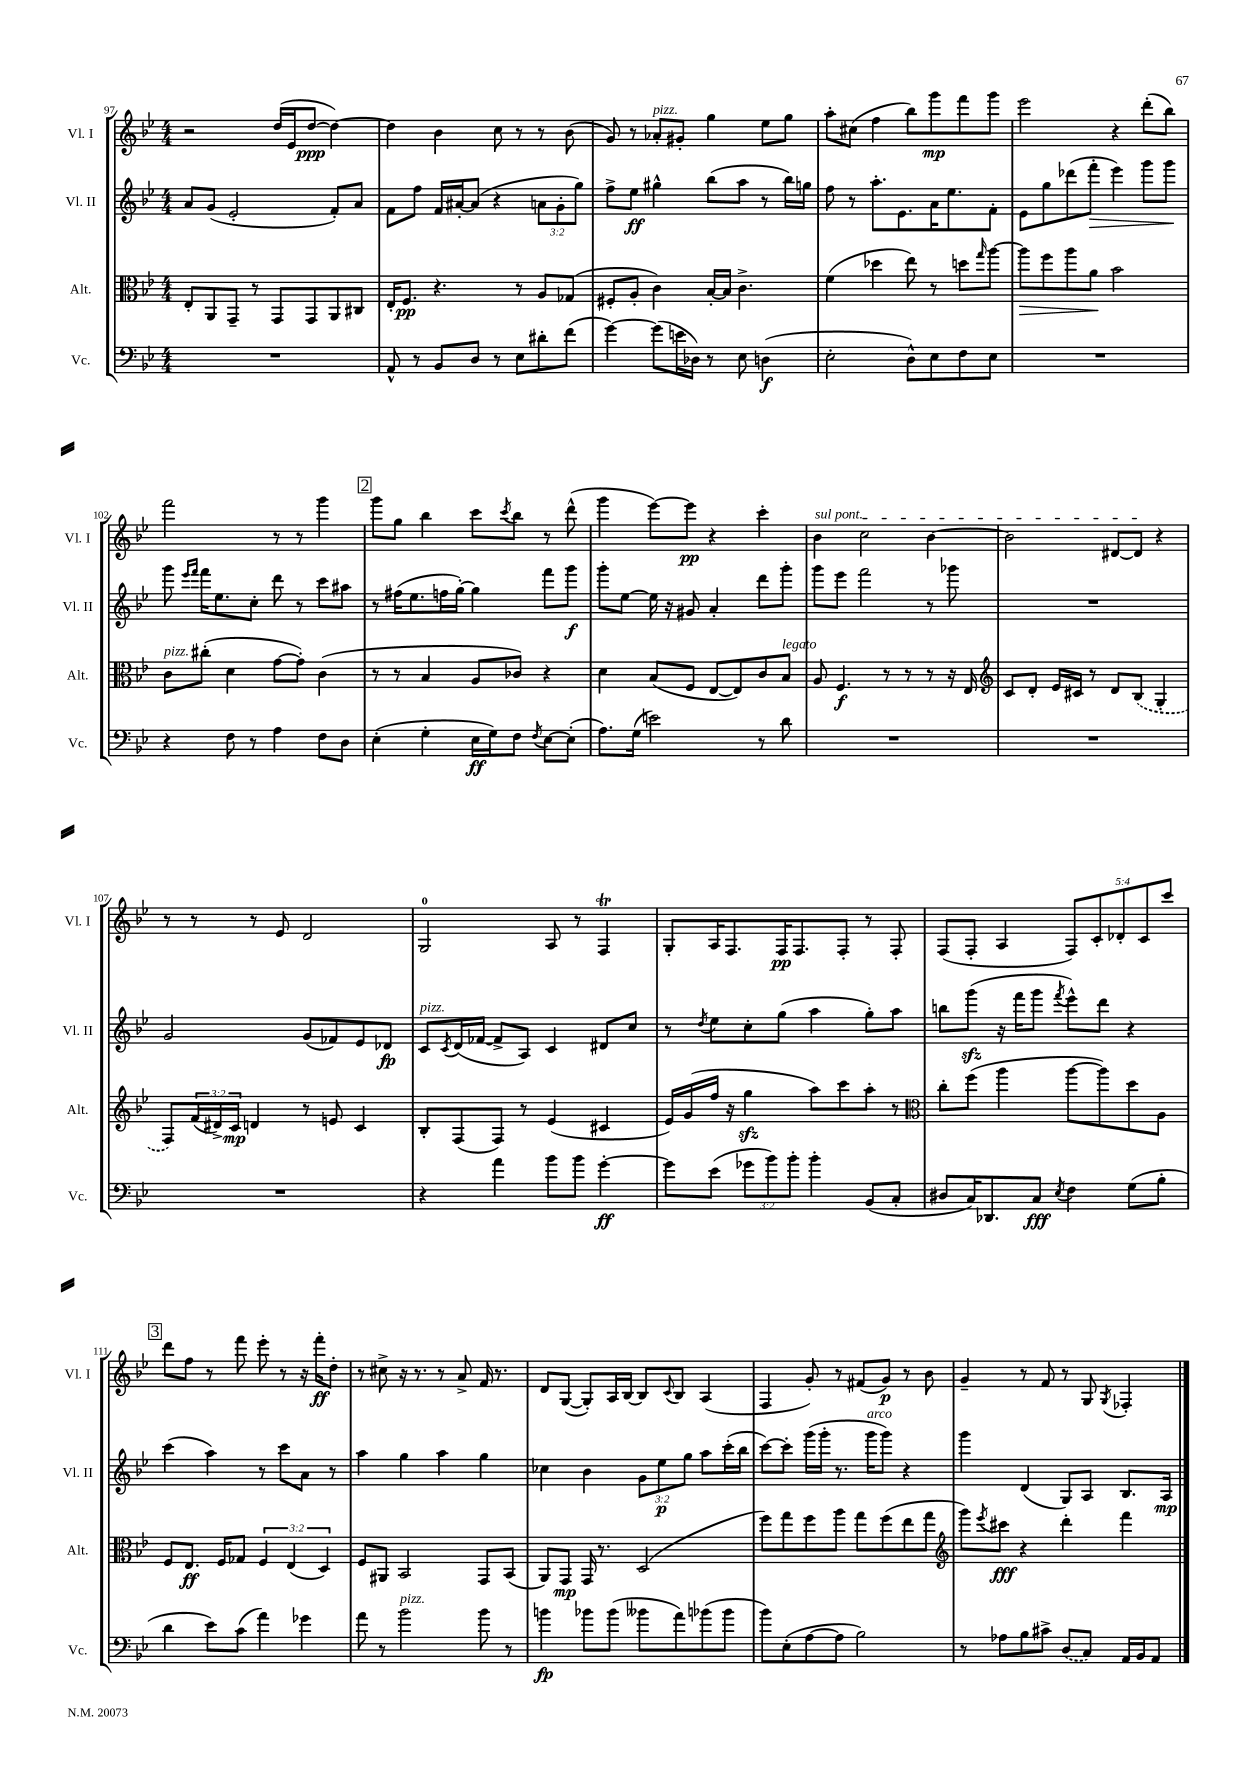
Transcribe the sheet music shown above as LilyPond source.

<<
\new StaffGroup <<
\new Staff = "s0" \with { instrumentName = "Vl. I" shortInstrumentName = "Vl. I" } {
    \clef treble \key bes \major \numericTimeSignature \time 4/4 \override Staff.TupletNumber.text = #tuplet-number::calc-fraction-text
    r2 d''16( ees'16 d''8~\ppp d''4~) |
    d''4 bes'4 c''8 r8 r8 bes'8( |
    g'8) r8 aes'8-.^\markup { \italic "pizz." } gis'8-. g''4 ees''8 g''8 |
    a''8-. cis''8( f''4 bes''8) g'''8\mp f'''8 g'''8 |
    ees'''2 r4 d'''8-.( bes''8) |
    f'''2 r8 r8 g'''4 |
    \mark \markup { \box "2" } g'''8 g''8 bes''4 c'''8 \acciaccatura { c'''8 } bes''8 r8 d'''8-^( |
    g'''4 ees'''8~) ees'''8\pp r4 c'''4-. |
    \once \override TextSpanner.bound-details.left.text = \markup { \italic "sul pont." } bes'4\startTextSpan c''2 bes'4~ |
    bes'2 dis'8~ dis'8\stopTextSpan r4 |
    r8 r8 r8 ees'8 d'2 |
    g2-0 a8 r8 f4\trill |
    g8-. a16 f8. f16\pp f8. f8-. r8 f8-. |
    f8( f8-. a4 \tuplet 5/4 { f8) c'8-. des'8-. c'8 c'''8 } |
    \mark \markup { \box "3" } d'''8 f''8 r8 f'''8 ees'''8-. r8 r16 f'''16-.\ff d''8-. |
    r8 cis''8-> r16 r8. r8 a'8-> f'16 r8. |
    d'8 g8~( g8-.) a16 bes16~ bes8 \appoggiatura { c'8 } bes8 a4( |
    f4 g'8-.) r8 fis'8( g'8\p) r8 bes'8 |
    g'4-- r8 f'8 r8 g8 \acciaccatura { g8 } fes4-. \bar "|." |
}
\new Staff = "s1" \with { instrumentName = "Vl. II" shortInstrumentName = "Vl. II" } {
    \clef treble \key bes \major \numericTimeSignature \time 4/4 \override Staff.TupletNumber.text = #tuplet-number::calc-fraction-text
    a'8 g'8( ees'2-. f'8-.) a'8 |
    f'8 f''8 f'16 ais'16~-. ais'8( r4 \tuplet 3/2 { a'8 g'8-. g''8) } |
    f''8-> ees''8\ff gis''4-^ bes''8( a''8 r8 bes''16) g''16 |
    f''8 r8 a''8.-. ees'8. a'16 ees''8. f'8-. |
    ees'8 g''8 des'''8( f'''8-.\> ees'''4) g'''8 g'''8\! |
    g'''8 \grace { ees'''16 f'''16 } f'''16 ees''8. c''8-. d'''8 r8 c'''8 ais''8 |
    \mark \markup { \box "2" } r8 fis''16( ees''8. f''16 g''16~-.) g''4 f'''8 g'''8\f |
    g'''8-. ees''8~ ees''16 r16 gis'8 a'4-. d'''8 g'''8-. |
    g'''8 ees'''8 f'''2 r8 ges'''8 |
    R1 |
    g'2 g'8( fes'8) ees'8 des'8\fp |
    c'8^\markup { \italic "pizz." } \acciaccatura { c'8 } d'16( fes'16~ fes'8-> a8) c'4 dis'8 c''8 |
    r8 \acciaccatura { d''8 } ees''8 c''8-. g''8( a''4 g''8-.) a''8 |
    b''8 g'''8\sfz( r16 f'''16 g'''8 \acciaccatura { f'''8 } ees'''8-^) d'''8 r4 |
    \mark \markup { \box "3" } c'''4( a''4) r8 c'''8 a'8 r8 |
    a''4 g''4 a''4 g''4 |
    ces''4 bes'4 \tuplet 3/2 { g'8 ees''8\p g''8 } a''8 c'''16-.( bes''16 |
    c'''8~) c'''8-. g'''16( g'''16-. r8. g'''16^\markup { \italic "arco" } g'''8) r4 |
    g'''4 d'4( g8) a8 bes8. a16\mp \bar "|." |
}
\new Staff = "s2" \with { instrumentName = "Alt." shortInstrumentName = "Alt." } {
    \clef alto \key bes \major \numericTimeSignature \time 4/4 \override Staff.TupletNumber.text = #tuplet-number::calc-fraction-text
    ees8-. a,8 g,8-- r8 g,8 g,8 a,8 cis8 |
    ees16-. f8.\pp r4. r8 a8 ges8( |
    fis8-. a8-. c'4) bes16~-. bes16 c'4.-> |
    f'4( des''4 ees''8) r8 d''8 \grace { g''16 } a''8~ |
    a''8\> f''8 a''8 a'8\! bes'2 |
    c'8^\markup { \italic "pizz." } cis''8-.( d'4 g'8~ g'8-.) c'4( |
    \mark \markup { \box "2" } r8 r8 bes4 a8 ces'8) r4 |
    d'4 bes8( f8 ees8~ ees8) c'8 bes8^\markup { \italic "legato" } |
    a8 f4.\f r8 r8 r8 r16 ees16 |
    \clef treble c'8 d'8-. ees'16 cis'16 r8 d'8 \once \slurDashed bes8( g4-. |
    f8) \tuplet 3/2 { f'16( dis'16->) c'16\mp } d'4 r8 e'8 c'4 |
    bes8-. f8( f8) r8 ees'4( cis'4 |
    ees'16) g'16( f''16 r16 g''4\sfz a''8) c'''8 a''8-. r8 |
    \clef alto c''8-. f''8( a''4 a''8~ a''8) d''8 a8 |
    \mark \markup { \box "3" } f8 ees8.\ff f16 ges8 \tuplet 3/2 { f4 ees4( d4) } |
    f8 ais,8 bes,2 g,8 bes,8( |
    a,8) g,8\mp g,16 r8. d2( |
    f''8) g''8 f''8 a''8 g''8 f''8( ees''8 g''8 |
    \clef treble g'''8) \acciaccatura { ees'''8 } cis'''8\fff r4 d'''4-. f'''4 \bar "|." |
}
\new Staff = "s3" \with { instrumentName = "Vc." shortInstrumentName = "Vc." } {
    \clef bass \key bes \major \numericTimeSignature \time 4/4 \override Staff.TupletNumber.text = #tuplet-number::calc-fraction-text
    R1 |
    a,8-^ r8 bes,8 d8 r8 ees8 dis'8-. f'8( |
    g'4~) g'8( e'16 des16) r8 ees8 d4\f( |
    ees2-. d8-^) ees8 f8 ees8 |
    R1 |
    r4 f8 r8 a4 f8 d8 |
    \mark \markup { \box "2" } ees4-.( g4-. ees16\ff g16) f8 \acciaccatura { f8 } ees8~ ees8-.( |
    a8.) g16( e'2) r8 d'8 |
    R1 |
    R1 |
    R1 |
    r4 a'4 bes'8 bes'8 g'4~-.\ff |
    g'8 ees'8( \tuplet 3/2 { ges'8 bes'8) bes'8-. } bes'4-. bes,8( c8-. |
    dis8 c16) des,8. c8\fff \acciaccatura { ees8 } f4 g8( bes8-. |
    \mark \markup { \box "3" } d'4 ees'8) c'8( a'4) ges'4 |
    a'8 r8 bes'2^\markup { \italic "pizz." } bes'8 r8 |
    b'4\fp bes'8 bes'8( beses'8 a'8) bes'8( bes'8 |
    bes'8) ees8-.( a8~ a8 bes2) |
    r8 aes8 bes8 cis'8-> \once \slurDashed d8( c8) a,16 bes,16 a,8 \bar "|." |
}
>>
>>
\layout { \context { \Score currentBarNumber = #97 } }
